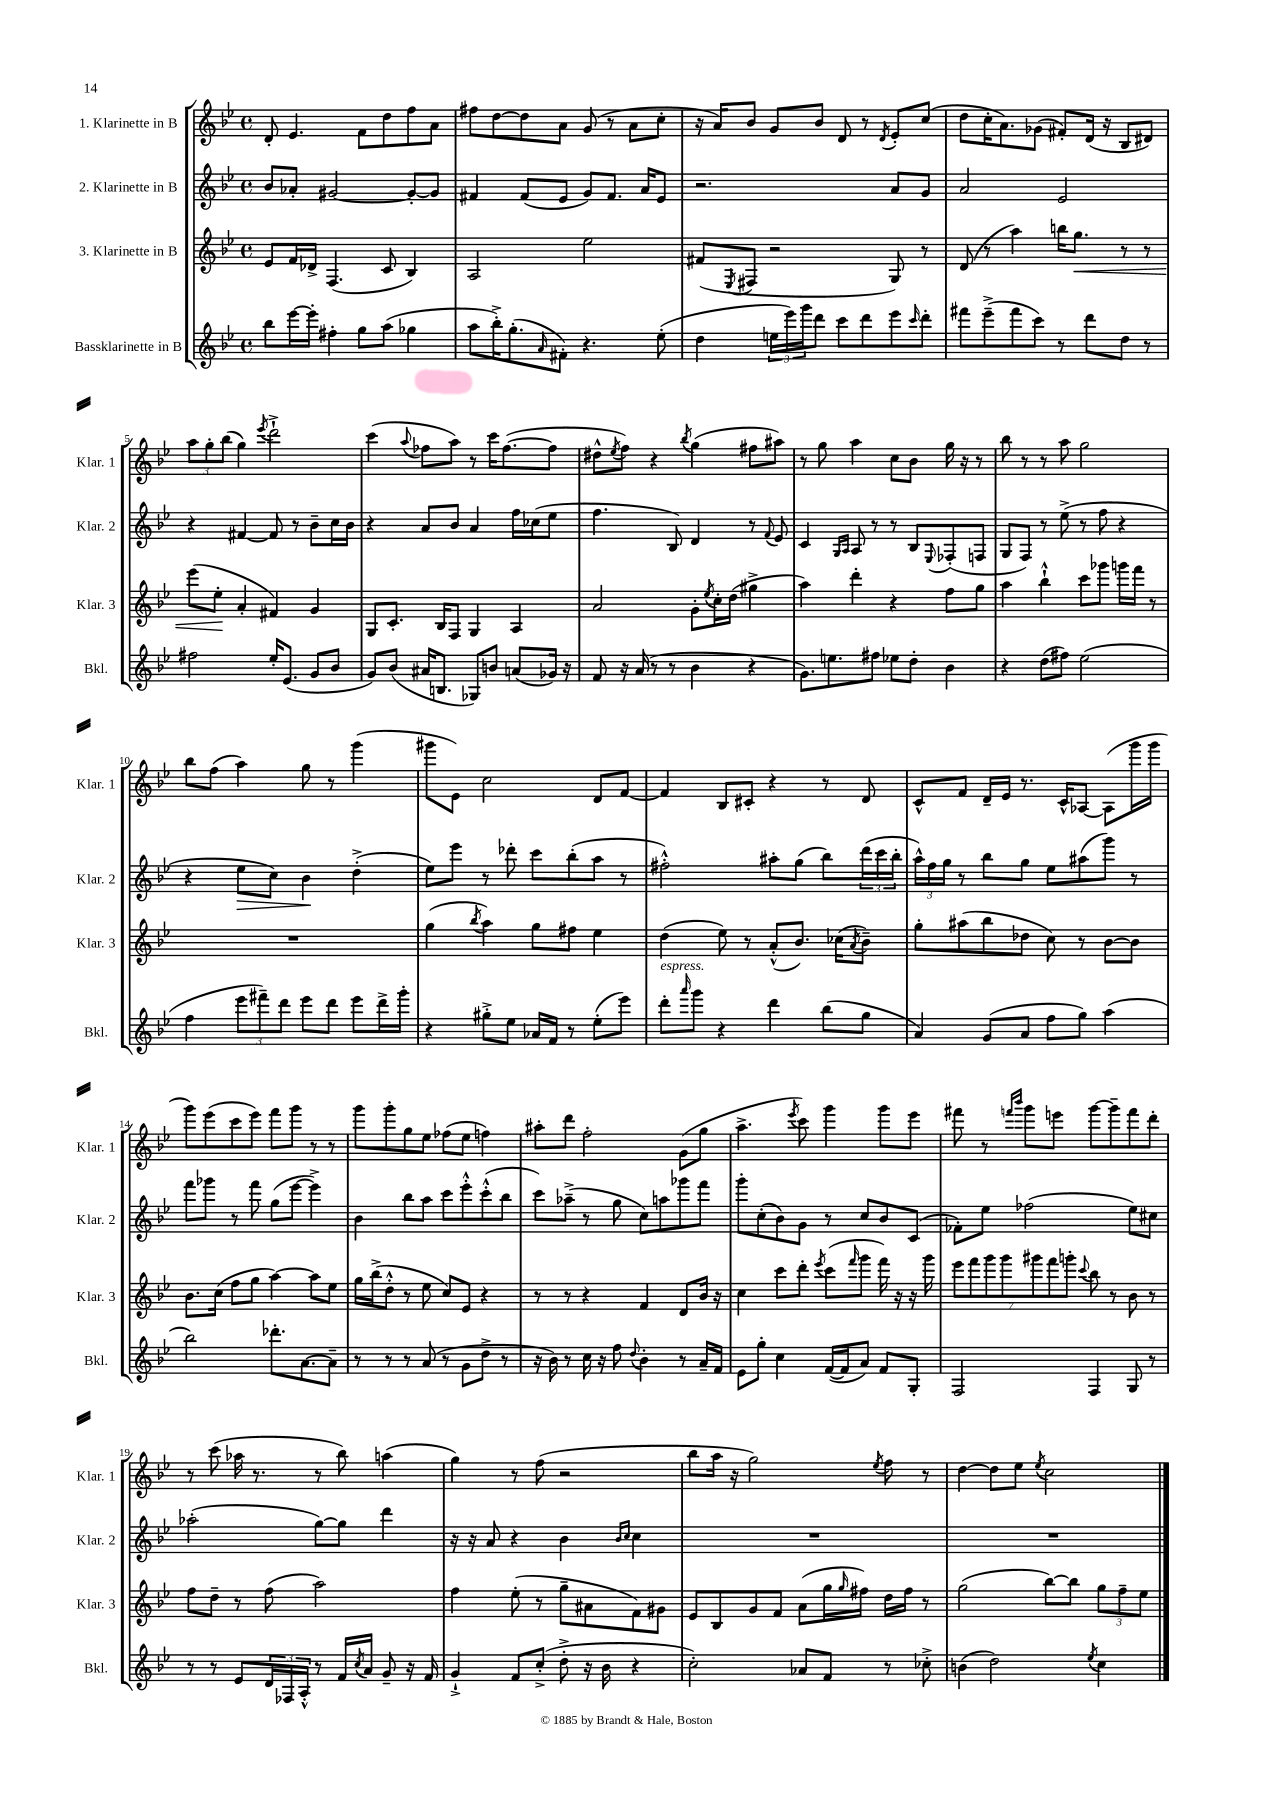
<<
\new StaffGroup <<
\new Staff = "s0" \with { instrumentName = "1. Klarinette in B" shortInstrumentName = "Klar. 1" } {
    \clef treble \key bes \major \defaultTimeSignature \time 4/4
    d'8-. ees'4. f'8 d''8 f''8 a'8 |
    fis''8 d''8~ d''8 a'8 g'8( r8 a'8 c''8-. |
    r16 a'16) bes'8 g'8 bes'8 d'8 r8 \acciaccatura { d'8 } ees'8-. c''8( |
    d''8 c''16-. a'8.) ges'8( fis'8-.) d'16( r16 bes8 dis'8) |
    \tuplet 3/2 { a''8 g''8-. bes''8( } g''4) \acciaccatura { ees'''8 } d'''2-!-> |
    c'''4( \appoggiatura { a''8 } fes''8 a''8) r8 c'''16 fes''8.~( fes''8 |
    dis''8-^ \acciaccatura { ees''8 } f''8) r4 \acciaccatura { bes''8 } g''4( fis''8 ais''8) |
    r8 g''8 a''4 c''8 bes'8 g''16 r16 r8 |
    bes''8 r8 r8 a''8 g''2 |
    bes''8 f''8( a''4) g''8 r8 g'''4( |
    gis'''8 ees'8) c''2 d'8 f'8~ |
    f'4 bes8 cis'8-. r4 r8 d'8 |
    c'8-^ f'8 d'16-- ees'16 r8. c'16-^ aes8~ aes8( g'''16 g'''16 |
    g'''8) ees'''8( c'''8 ees'''8) f'''8 g'''8 r8 r8 |
    g'''8 g'''8-. g''8 ees''8 fes''8( ees''8 f''4) |
    ais''8-. d'''8 f''2-. g'8( g''8 |
    a''4.-> \acciaccatura { ees'''8 } c'''8) g'''4 g'''8 ees'''8 |
    fis'''8 r8 \grace { f'''16 bes'''16 } g'''8 e'''8 g'''8~ g'''8-- f'''8 d'''8-. |
    r8 c'''8( aes''16 r8. r8 bes''8) a''4( |
    g''4) r8 f''8( r2 |
    bes''8 a''16 r16 g''2) \acciaccatura { ees''8 } f''8 r8 |
    d''4~ d''8 ees''8 \acciaccatura { ees''8 } c''2 \bar "|." |
}
\new Staff = "s1" \with { instrumentName = "2. Klarinette in B" shortInstrumentName = "Klar. 2" } {
    \clef treble \key bes \major \defaultTimeSignature \time 4/4
    bes'8 aes'8-. gis'2~ gis'8~-. gis'8 |
    fis'4 fis'8( ees'8 g'8) fis'8. a'16 ees'8 |
    r2. a'8 g'8 |
    a'2 ees'2 |
    r4 fis'4~ fis'8 r8 bes'8-- c''16 bes'16 |
    r4 a'8 bes'8 a'4 f''16 ces''16( ees''8 |
    f''4. bes8) d'4 r8 \appoggiatura { f'8 } ees'8 |
    c'4 \grace { g16 a16 } a8 r8 r8 bes8 \appoggiatura { ees8 } fes8-.( f8 |
    g8 f8) r8 ees''8->( r8 f''8 r4 |
    r4 ees''8\> c''8) bes'4\! d''4-.->( |
    ees''8) ees'''8 r8 des'''8-. c'''8 bes''8-.( a''8 r8 |
    fis''2-.-^) ais''8-. g''8( bes''8) \tuplet 3/2 { d'''16( c'''16 bes''16-. } |
    \tuplet 3/2 { a''16-^) f''16 g''16 } r8 bes''8 g''8 ees''8 ais''8( g'''8) r8 |
    f'''8 ges'''8 r8 f'''8 g''8( ees'''8~ ees'''4->) |
    bes'4 bes''8 a''8 c'''8 ees'''8-.-^ c'''8-.-^( bes''8 |
    c'''8) aes''8--->( r8 g''8 c''8) a''8 ges'''8 f'''8 |
    g'''8-. c''8-.( bes'8) g'8 r8 c''8 bes'8 c'8( |
    fes'8-.) ees''8 fes''2( ees''8) cis''8 |
    aes''2-.( g''8~) g''8 d'''4 |
    r16 r16 a'8 r4 bes'4 \grace { bes'16 c''16 } c''4 |
    R1 |
    R1 \bar "|." |
}
\new Staff = "s2" \with { instrumentName = "3. Klarinette in B" shortInstrumentName = "Klar. 3" } {
    \clef treble \key bes \major \defaultTimeSignature \time 4/4
    ees'8 f'16 des'16-> f4.( c'8 bes4) |
    a2 ees''2 |
    fis'8( \acciaccatura { ees8 } fis8 r2 g8) r8 |
    d'8( r8 a''4) b''16 g''8.\< r8 r8 |
    ees'''8( ees''8-.\! a'4-. fis'4) g'4 |
    g8 c'8.-. bes16 f8 g4 a4 |
    a'2 g'8-. \acciaccatura { ees''8 } c''16-. d''16( gis''4-> |
    a''4) d'''4-. r4 f''8 g''8 |
    a''4 bes''4-!-^ c'''8 ges'''8 g'''16 f'''16 r8 |
    R1 |
    g''4( \acciaccatura { bes''8 } a''4) g''8 fis''8 ees''4 |
    d''4( ees''8) r8 a'8-.-^( bes'8.) ces''16( \acciaccatura { a'8 } bes'8--) |
    g''8-. ais''8( bes''8 des''8 c''8) r8 bes'8~ bes'8 |
    bes'8. c''16( f''8 g''8 a''4~) a''8 ees''8 |
    g''16 bes''16->( d''8-.-^ r8 ees''8 c''8) ees'8 r4 |
    r8 r8 r4 f'4 d'8 bes'16 r16 |
    c''4 c'''8 d'''8-. \acciaccatura { ees'''8 } c'''8( \grace { f'''16 } g'''8 f'''16) r16 r16 g'''16 |
    \tuplet 7/4 { ees'''8 f'''8 g'''8 g'''8 gis'''8 f'''8 g'''8-. } \appoggiatura { c'''8 } bes''8 r8 bes'8 r8 |
    f''8 d''8-- r8 f''8( a''2) |
    f''4 ees''8-.( r8 g''8-- ais'8 f'8) gis'8 |
    ees'8 bes8 g'8 f'8 a'8( g''16 \grace { g''16 } fis''16) d''16 fis''16 r8 |
    g''2( bes''8~) bes''8 \tuplet 3/2 { g''8 f''8-- ees''8 } \bar "|." |
}
\new Staff = "s3" \with { instrumentName = "Bassklarinette in B" shortInstrumentName = "Bkl." } {
    \clef treble \key bes \major \defaultTimeSignature \time 4/4
    bes''8 ees'''16~ ees'''16-. fis''4-. g''8 a''8( ges''4 |
    a''8 bes''16-.->) g''8.-.( \grace { a'16 } fis'8-.) r4. ees''8-.( |
    d''4 \tuplet 3/2 { e''16 ees'''16) g'''16 } d'''8 c'''8 d'''8 ees'''8 \grace { c'''16 } d'''8-. |
    fis'''8 ees'''8--->( fis'''8 c'''8) r8 d'''8 d''8 r8 |
    fis''2 ees''16-. ees'8.( g'8 bes'8 |
    g'8) bes'8( ais'16 b8. ges8) b'8 a'8( ges'16) r16 |
    f'8 r16 a'16( r8 r8 bes'4 r4 |
    g'8.) e''8. fis''8 ees''8 d''8-. bes'4 |
    r4 d''8( fis''8) ees''2( |
    f''4 \tuplet 3/2 { ees'''8 fis'''8--) d'''8 } ees'''8 d'''8 ees'''8 d'''16-> g'''16-. |
    r4 gis''8-.-> ees''8 aes'16 f'16 r8 ees''8-.( ees'''8) |
    d'''8-.^\markup { \italic "espress." } \grace { a'''16 } g'''8 r4 d'''4 bes''8( g''8 |
    a'4) g'8( a'8 f''8 g''8) a''4( |
    bes''2) des'''8.-. a'8.~ a'8-- |
    r8 r8 r8 a'8( r8 g'8 d''8-> r8 |
    r16 bes'16) r8 c''16 r16 f''8 \appoggiatura { d''8 } bes'4-. r8 a'16-- f'16 |
    ees'8 g''8-. c''4 f'16~( f'16 a'8) f'8 g8-. |
    f2 f4 g8 r8 |
    r8 r8 ees'8 \tuplet 3/2 { d'16 fes16 a16-.-^ } r8 f'16 \acciaccatura { c''8 } a'16 g'8-- r16 f'16 |
    g'4-!-> f'8 c''8-.->( d''8-.-> r16 bes'16 r4 |
    c''2-.) aes'8 f'8 r8 ces''8-.-> |
    b'4( d''2) \acciaccatura { ees''8 } c''4 \bar "|." |
}
>>
>>
